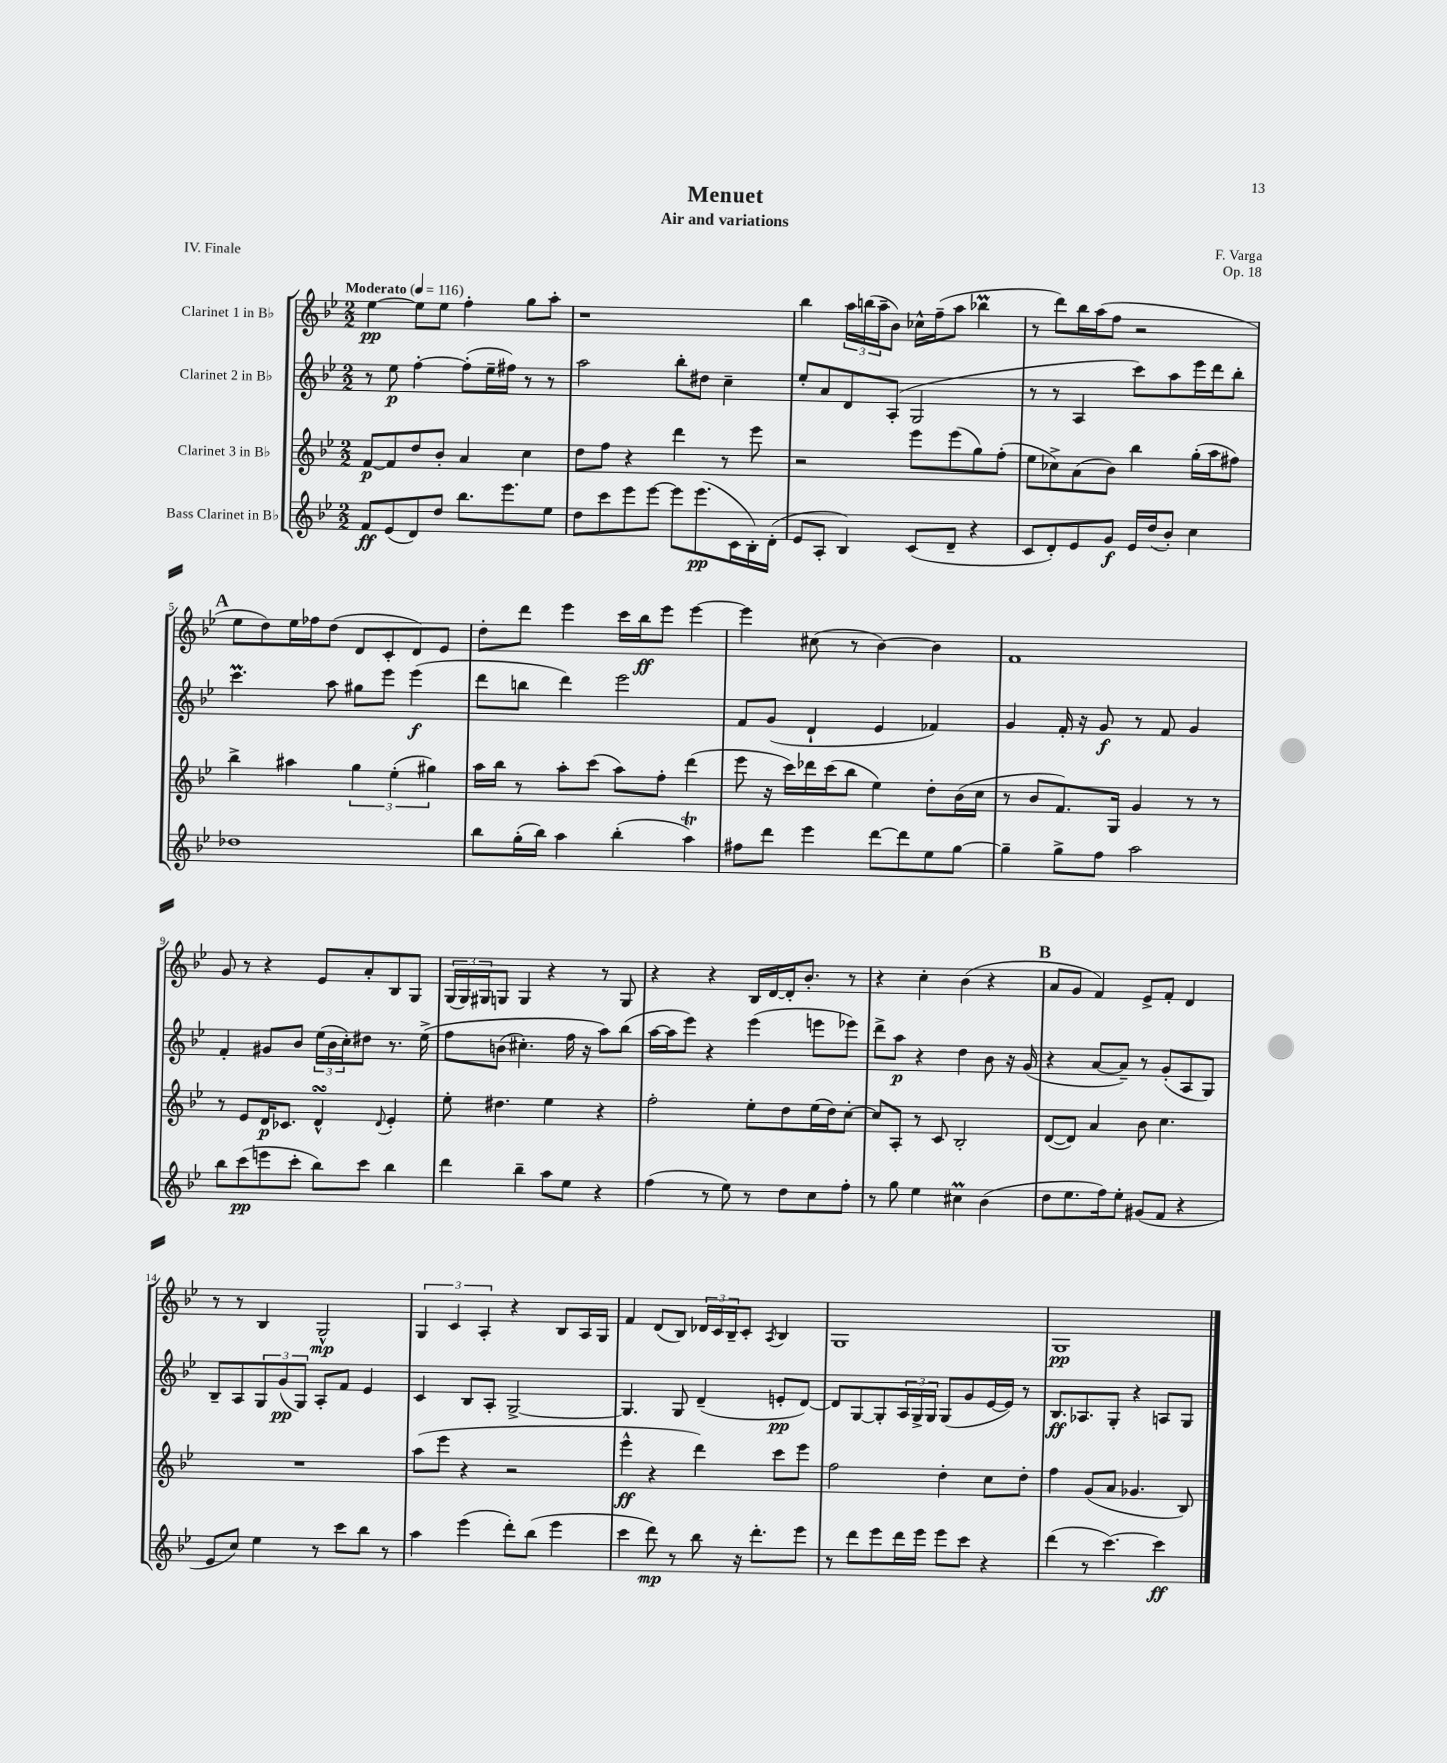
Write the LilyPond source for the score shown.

\header { title = "Menuet" composer = "F. Varga" subtitle = "Air and variations" opus = "Op. 18" piece = "IV. Finale" }
<<
\new StaffGroup <<
\new Staff = "s0" \with { instrumentName = "Clarinet 1 in Bb" } {
    \clef treble \key bes \major \numericTimeSignature \time 2/2 \tempo "Moderato" 4 = 116
    ees''4~\pp ees''8 ees''8 f''4-. g''8 a''8-. |
    r1 |
    bes''4 \tuplet 3/2 { a''16 b''16( a''16-- } bes'8) ces''16-^ f''16--( a''8 bes''4\prall |
    r8 d'''8) bes''16 a''16( f''8 r2 |
    \mark \markup { \bold "A" } ees''8 d''8) ees''16 fes''16 d''8( d'8 c'8-. d'8) ees'8 |
    d''8-. d'''8 ees'''4 c'''16 bes''16\ff ees'''8 ees'''4~ |
    ees'''4 cis''8( r8 bes'4~) bes'4 |
    f'1 |
    g'8 r8 r4 ees'8 a'8-. bes8 g8 |
    \tuplet 3/2 { g16( g16) gis16 } g8 g4 r4 r8 g8 |
    r4 r4 bes16 d'16~ d'16-. bes'8.-. r8 |
    r4 c''4-. bes'4( r4 |
    \mark \markup { \bold "B" } a'8 g'8 f'4) ees'8-> f'8-. d'4 |
    r8 r8 bes4 g2-^\mp |
    \tuplet 3/2 { g4 c'4 a4-. } r4 bes8 a16 g16 |
    f'4 d'8( bes8) \tuplet 3/2 { des'16 c'16 bes16-- } c'8-. \acciaccatura { a8 } bes4 |
    g1 |
    g1\pp \bar "|." |
}
\new Staff = "s1" \with { instrumentName = "Clarinet 2 in Bb" } {
    \clef treble \key bes \major \numericTimeSignature \time 2/2
    r8 ees''8\p f''4~-. f''8-.( ees''16-- fis''16) r8 r8 |
    a''2 bes''8-. dis''8 c''4-- |
    ees''8-. a'8 d'8 a8-.( g2 |
    r8 r8 a4 c'''8) a''8 ees'''16 d'''16 bes''8-. |
    \mark \markup { \bold "A" } c'''4.\prall a''8 gis''8 ees'''8 ees'''4\f( |
    d'''8 b''8 d'''4) ees'''2 |
    f'8 g'8( d'4-! ees'4 fes'4) |
    g'4 f'16-. r16 g'8\f r8 f'8 g'4 |
    f'4-. gis'8 bes'8 \tuplet 3/2 { ees''16( bes'16 c''16-.) } dis''8 r8. ees''16->\( |
    f''8 b'8( cis''4.-.) f''16 r16 a''8\) bes''8( |
    a''16~ a''16 ees'''8) r4 ees'''4( e'''8 ees'''8) |
    d'''8-> a''8\p r4 d''4 bes'8 r16 g'16( |
    \mark \markup { \bold "B" } r4 a'8~ a'8--) r8 g'8-.( a8 g8) |
    bes8-- a8 \tuplet 3/2 { g8 g'8\pp( g8) } a8-. f'8 ees'4 |
    c'4 bes8 a8-. g2~-> |
    g4. g8 d'4--( e'8-.\pp d'8~) |
    d'8 g8~ g8-. \tuplet 3/2 { a16 g16-> g16 } g8( g'8 ees'16~ ees'16) r8 |
    bes8.\ff aes8. g8-. r4 a8 g8 \bar "|." |
}
\new Staff = "s2" \with { instrumentName = "Clarinet 3 in Bb" } {
    \clef treble \key bes \major \numericTimeSignature \time 2/2
    f'8~\p f'8 d''8 bes'8-. a'4 c''4 |
    d''8 f''8 r4 d'''4 r8 ees'''8 |
    r2 ees'''8 ees'''8( g''8) f''8-.( |
    ees''8 ces''8->) a'8( bes'8) bes''4 g''16-.( a''16 fis''8) |
    \mark \markup { \bold "A" } bes''4-> ais''4 \tuplet 3/2 { g''4 ees''4-.( gis''4) } |
    a''16 bes''16 r8 a''8-. c'''8( a''8) f''8-. d'''4( |
    ees'''8 r16 c'''16) des'''16 c'''16( bes''8 ees''4) d''8-. bes'16( c''16 |
    r8 bes'8 f'8.) g16 g'4 r8 r8 |
    r8 ees'8 d'16\p ces'8. d'4-^\turn \appoggiatura { d'8 } ees'4-. |
    ees''8-. dis''4. ees''4 r4 |
    f''2-. ees''8-. d''8 ees''16( d''16) c''8~-. |
    c''8 a8-. r8 c'8 bes2-. |
    \mark \markup { \bold "B" } d'8~( d'8) a'4 bes'8 c''4. |
    R1 |
    a''8( ees'''8 r4 r2 |
    ees'''4-^\ff r4 d'''4) c'''8 ees'''8 |
    f''2 d''4-. c''8 d''8-. |
    f''4 g'8( a'8 ges'4. bes8) \bar "|." |
}
\new Staff = "s3" \with { instrumentName = "Bass Clarinet in Bb" } {
    \clef treble \key bes \major \numericTimeSignature \time 2/2
    f'8\ff ees'8( d'8) d''8 bes''8. ees'''8. ees''8 |
    d''8 c'''8 ees'''8 ees'''8~ ees'''8 ees'''8.\pp( c'16 bes16-.) d'16-.( |
    ees'8 a8-. bes4) c'8( d'8-- r4 |
    c'8 d'8-.) ees'8 g'8\f ees'16 d''16( bes'8-.) c''4 |
    \mark \markup { \bold "A" } des''1 |
    bes''8 g''16-.( bes''16) a''4 bes''4-.( a''4\trill) |
    fis''8 d'''8 ees'''4 d'''8~ d'''8 ees''8 g''8~ |
    g''4-- g''8-> f''8 a''2 |
    bes''8 c'''8\pp( e'''8 c'''8-. bes''8) c'''8 bes''4 |
    d'''4 bes''4-- a''8 ees''8 r4 |
    f''4( r8 ees''8) r8 d''8 c''8 f''8-. |
    r8 g''8 ees''4 cis''4\prall bes'4( |
    \mark \markup { \bold "B" } d''8 ees''8. f''16) ees''8-. gis'8( f'8 r4 |
    ees'8 c''8) ees''4 r8 c'''8 bes''8 r8 |
    a''4 ees'''4( d'''8-.) bes''8( ees'''4 |
    c'''4 d'''8\mp) r8 bes''8 r16 d'''8.-. ees'''8 |
    r8 d'''8 ees'''8 d'''16 ees'''16 ees'''8 c'''8 r4 |
    d'''4( r8 c'''4.~) c'''4\ff \bar "|." |
}
>>
>>
